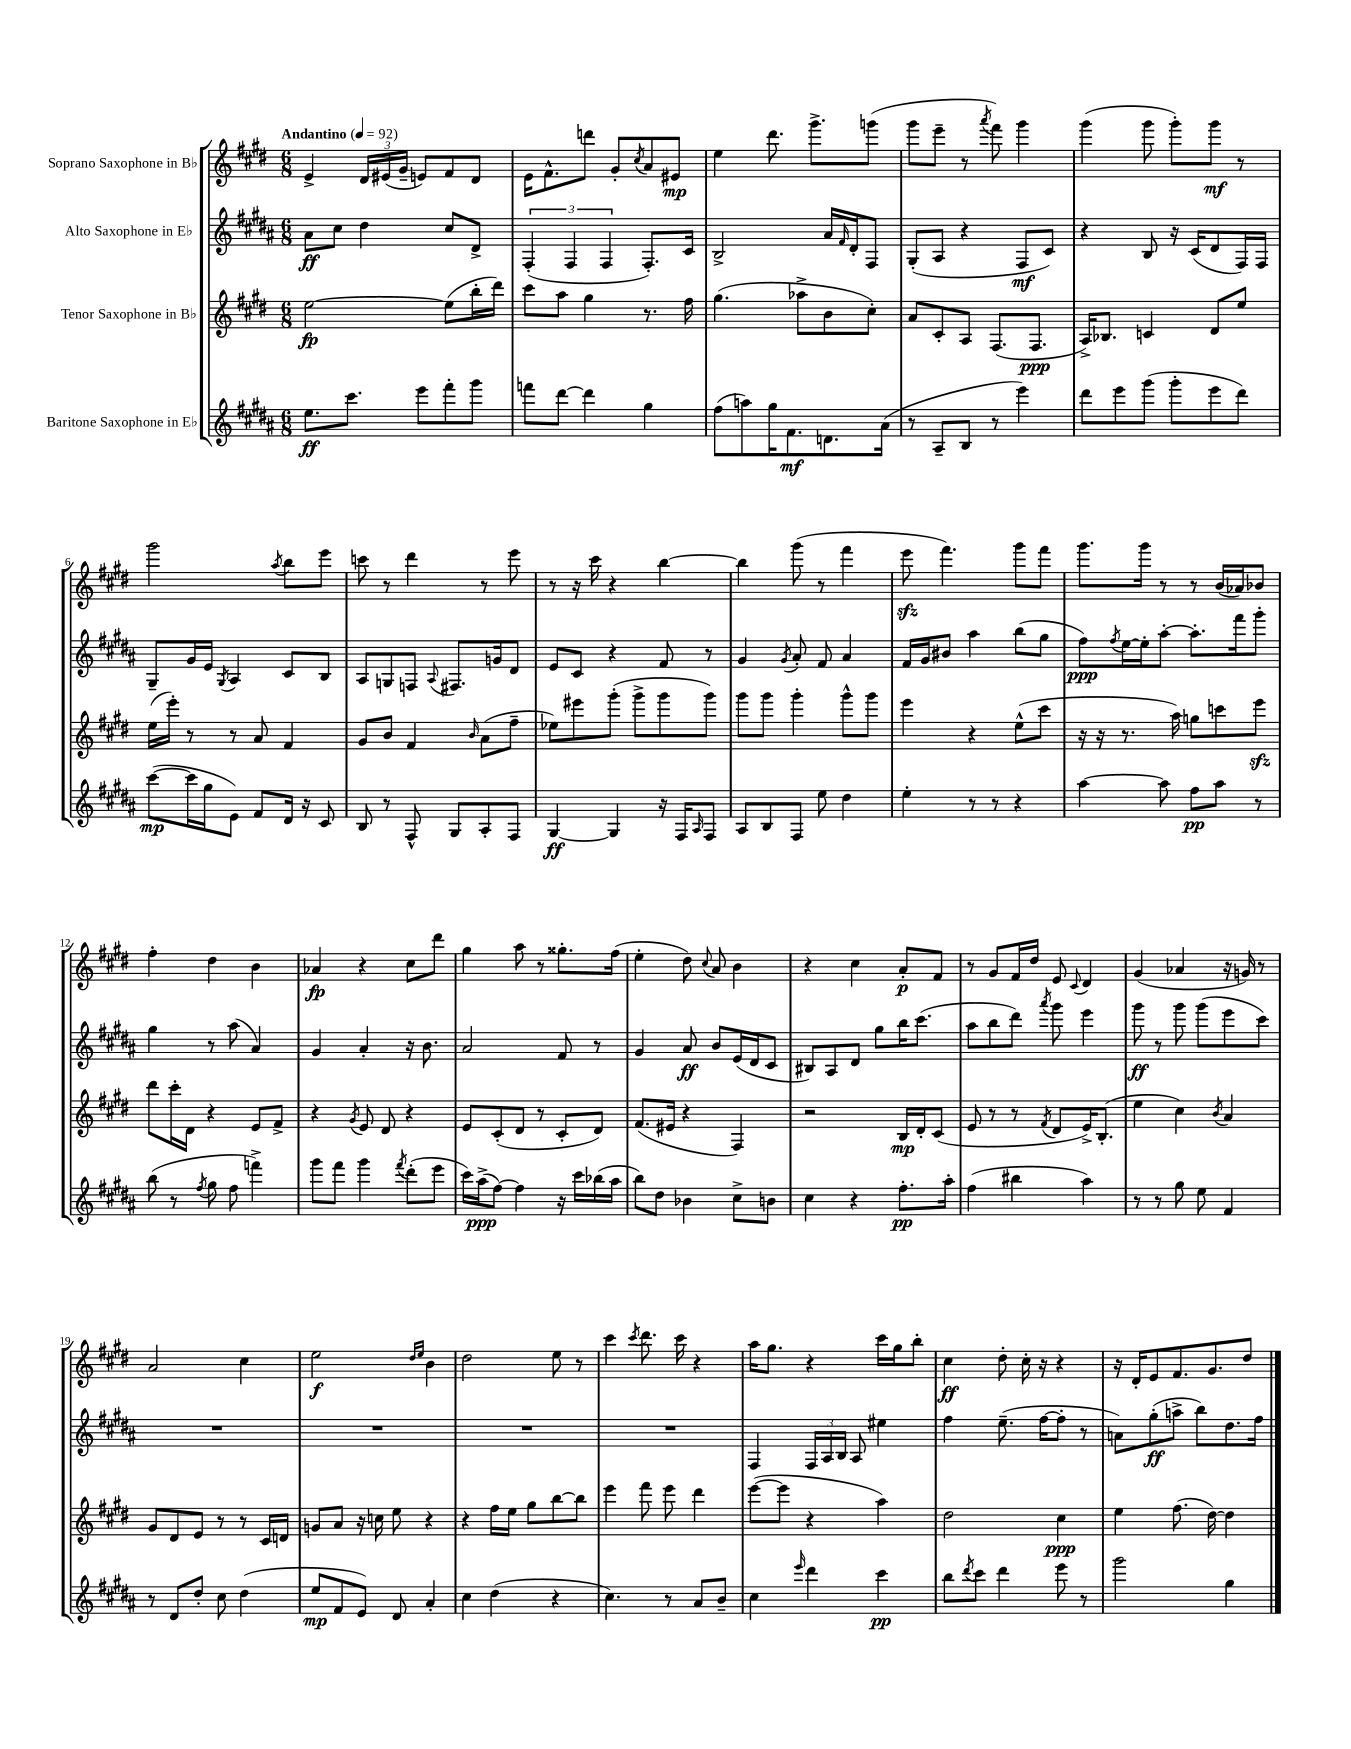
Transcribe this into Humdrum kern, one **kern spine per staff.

**kern	**kern	**kern	**kern
*staff4	*staff3	*staff2	*staff1
*clefG2	*clefG2	*clefG2	*clefG2
*k[f#c#g#d#a#]	*k[f#c#g#d#]	*k[f#c#g#d#a#]	*k[f#c#g#d#]
*M6/8	*M6/8	*M6/8	*M6/8
*MM92	*MM92	*MM92	*MM92
8.ee	[2ee	8a#	4e^
.	.	8cc#	.
8.ccc#	.	.	.
.	.	4dd#	24d#
.	.	.	(24e#
.	.	.	24g#~
8eee	.	.	8e)
8fff#'	(8ee]	8cc#	8f#
8ggg#	16bb'	8d#^	8d#
.	16ddd#)	.	.
=	=	=	=
8fff	8ccc#	(6F#'	16e
.	.	.	8.f#^^
[8ddd#	8aa	.	.
.	.	6F#	.
4ddd#]	4gg#	.	8ddd
.	.	6F#	.
.	.	.	8g#'
.	.	.	8qcc#
4gg#	8.r	8.F#')	8a
.	.	.	8e#
.	16ff#	16c#	.
=	=	=	=
(8ff#	(4.gg#	2B^	4ee
8aa)	.	.	.
16gg#	.	.	8.ddd#
8.f#	.	.	.
.	8aa-^	.	.
.	.	.	8.ggg#^
8.d	8b	16a#	.
.	.	16qqf#	.
.	.	16d#'	.
.	8cc#')	8F#	(8ggg
(16a#	.	.	.
=	=	=	=
8r	8a	(8G#'	8ggg#
8A#~	8c#'	8A#	8eee~
8B	8A	4r	8r
.	.	.	8qaaa
8r	(8.F#	.	8fff#)
4eee)	.	8F#	4ggg#
.	8.F#	.	.
.	.	8c#)	.
=	=	=	=
8ddd#	16A^)	4r	(4ggg#
.	8.B-	.	.
8eee	.	.	.
(8ggg#	4c	8B	8ggg#
8ggg#'	.	16r	8ggg#')
.	.	(16c#	.
8eee	8d#	8d#	8ggg#
8ddd#)	8ee	16F#)	8r
.	.	16F#	.
=	=	=	=
([8ccc#	(16ee	8G#~	2ggg#
.	16eee')	.	.
16ccc#]	8r	16g#	.
16gg#	.	16e	.
.	.	8qG#	.
8e)	8r	4A#	.
8f#	8a	.	.
.	.	.	8qaa
16d#	4f#	8c#	8bb
16r	.	.	.
8c#	.	8B	8eee
=	=	=	=
8B	8g#	8A#	8ccc
8r	8b	8G	8r
8F#^^	4f#	8F	4ddd#
.	.	8qqA#	.
8G#	.	8.F#	.
.	16qqb	.	.
8A#'	(8a	.	8r
.	.	16g	.
8F#	8ff#~	8d#	8eee
=	=	=	=
[4G#	8ee-)	8e	8r
.	8eee#	8c#	16r
.	.	.	16ccc#
4G#]	(8ggg#'	4r	4r
.	8ggg#^	.	.
16r	8ggg#	8f#	[4bb
16F#	.	.	.
16qqA#	.	.	.
8F#	8ggg#)	8r	.
=	=	=	=
8A#	8ggg#	4g#	4bb]
8B	8ggg#	.	.
.	.	8qg#	.
8F#	4ggg#'	8a#'	(8ggg#
8ee	.	8f#	8r
4dd#	8ggg#^^	4a#	4fff#
.	8ggg#	.	.
=	=	=	=
4ee'	4eee	16f#	8eee
.	.	16g#	.
.	.	8b#	4.fff#)
8r	4r	4aa#	.
8r	.	.	.
4r	(8ee^^	(8bb	8ggg#
.	8ccc#	8gg#	8fff#
=	=	=	=
[4aa#	16r	8ff#)	8.ggg#
.	16r	.	.
.	.	8qff#	.
.	8.r	[16ee	.
.	.	16ee']	16ggg#
8aa#]	.	[8aa#'	8r
.	16aa)	.	.
8ff#	8gg	8.aa#']	8r
8aa#	8ccc	.	(16b
.	.	16fff#	16a-)
8r	8eee	8ggg#'	8b-
=	=	=	=
(8bb	8ddd#	4gg#	4ff#'
8r	16ccc#'	.	.
.	16d#	.	.
8qff#	.	.	.
8gg#	4r	8r	4dd#
8ff#	.	(8aa#	.
4fff^)	8e	4a#)	4b
.	8f#^	.	.
=	=	=	=
8ggg#	4r	4g#	4a-
8fff#	.	.	.
.	8qg#	.	.
4ggg#	8e	4a#'	4r
.	8d#	.	.
8qfff#	.	.	.
(8ddd#'	4r	16r	8cc#
.	.	8.b	.
8eee	.	.	8ddd#
=	=	=	=
16ccc#)	8e	2a#	4gg#
(16aa#^	.	.	.
[8ff#)	(8c#'	.	.
4ff#]	8d#	.	8aa
.	8r	.	8r
16r	8c#'	8f#	8.gg##'
16ccc#	.	.	.
(16bb-	8d#)	8r	.
16aa#	.	.	(16ff#
=	=	=	=
8bb)	(8.f#	4g#	4ee'
8dd#	.	.	.
.	16e#	.	.
4b-	4r	8a#	8dd#)
.	.	.	8qqcc#
.	.	8b	8a
8cc#^	4F#)	(16e	4b
.	.	16d#	.
8b	.	8c#	.
=	=	=	=
4cc#	2r	8B#)	4r
.	.	8A#	.
4r	.	8d#	4cc#
.	.	8gg#	.
8.ff#'	16B	16bb	8a'
.	16d#'	(8.ccc#	.
.	(8c#	.	8f#
16aa#'	.	.	.
=	=	=	=
(4ff#	8e	8aa#	8r
.	8r	8bb	8g#
4bb#	8r	8ddd#)	16f#
.	.	.	16dd#
.	8qf#	8qaaa#	.
.	8d#	8ggg#	8e
.	.	.	8qqc#
4aa#)	16e^)	4eee	4d#
.	(8.B'	.	.
=	=	=	=
8r	4ee	8ggg#	(4g#
8r	.	8r	.
8gg#	4cc#)	8ggg#	4a-
8ee	.	(8ggg#	.
.	8qb	.	.
4f#	4a	8eee	16r
.	.	.	16g)
.	.	8ccc#)	8r
=	=	=	=
8r	8g#	2.r	2a
8d#	8d#	.	.
8dd#'	8e	.	.
8cc#	8r	.	.
(4dd#	8r	.	4cc#
.	16c#	.	.
.	16d	.	.
=	=	=	=
8ee	8g	2.r	2ee
8f#	8a	.	.
8e)	16r	.	.
.	16cc	.	.
8d#	8ee	.	.
.	.	.	16qqdd#
.	.	.	16qqee
4a#'	4r	.	4b
=	=	=	=
4cc#	4r	2.r	2dd#
(4dd#	16ff#	.	.
.	16ee	.	.
.	8gg#	.	.
4r	[8bb	.	8ee
.	8bb]	.	8r
=	=	=	=
4.cc#)	4eee	2.r	4ccc#
.	.	.	8qccc#
.	8fff#	.	8.ddd#
8r	8eee	.	.
.	.	.	16ccc#
8a#	4ddd#	.	4r
8b~	.	.	.
=	=	=	=
4cc#	([8eee	4F#	16aa
.	.	.	8.gg#
.	8eee]	.	.
16qqeee	.	.	.
4ddd#	4r	24F#	4r
.	.	24A#	.
.	.	24B	.
.	.	8A#	.
4ccc#	4aa)	4ee#	16ccc#
.	.	.	16gg#
.	.	.	8bb'
=	=	=	=
8bb	2dd#	4ff#	4cc#
8qddd#	.	.	.
8ccc#	.	.	.
4ddd#	.	(8.ee~	8dd#'
.	.	.	16cc#'
.	.	[16ff#	16r
8eee	4cc#	8ff#']	4r
8r	.	8r	.
=	=	=	=
2ggg#	4ee	8a)	16r
.	.	.	16d#'
.	.	(8gg#'	8e
.	(8.ff#	8aa^	8.f#
.	.	8bb)	.
.	[16dd#)	.	8.g#
4gg#	4dd#]	8.dd#	.
.	.	.	8dd#
.	.	16ff#	.
==	==	==	==
*-	*-	*-	*-
